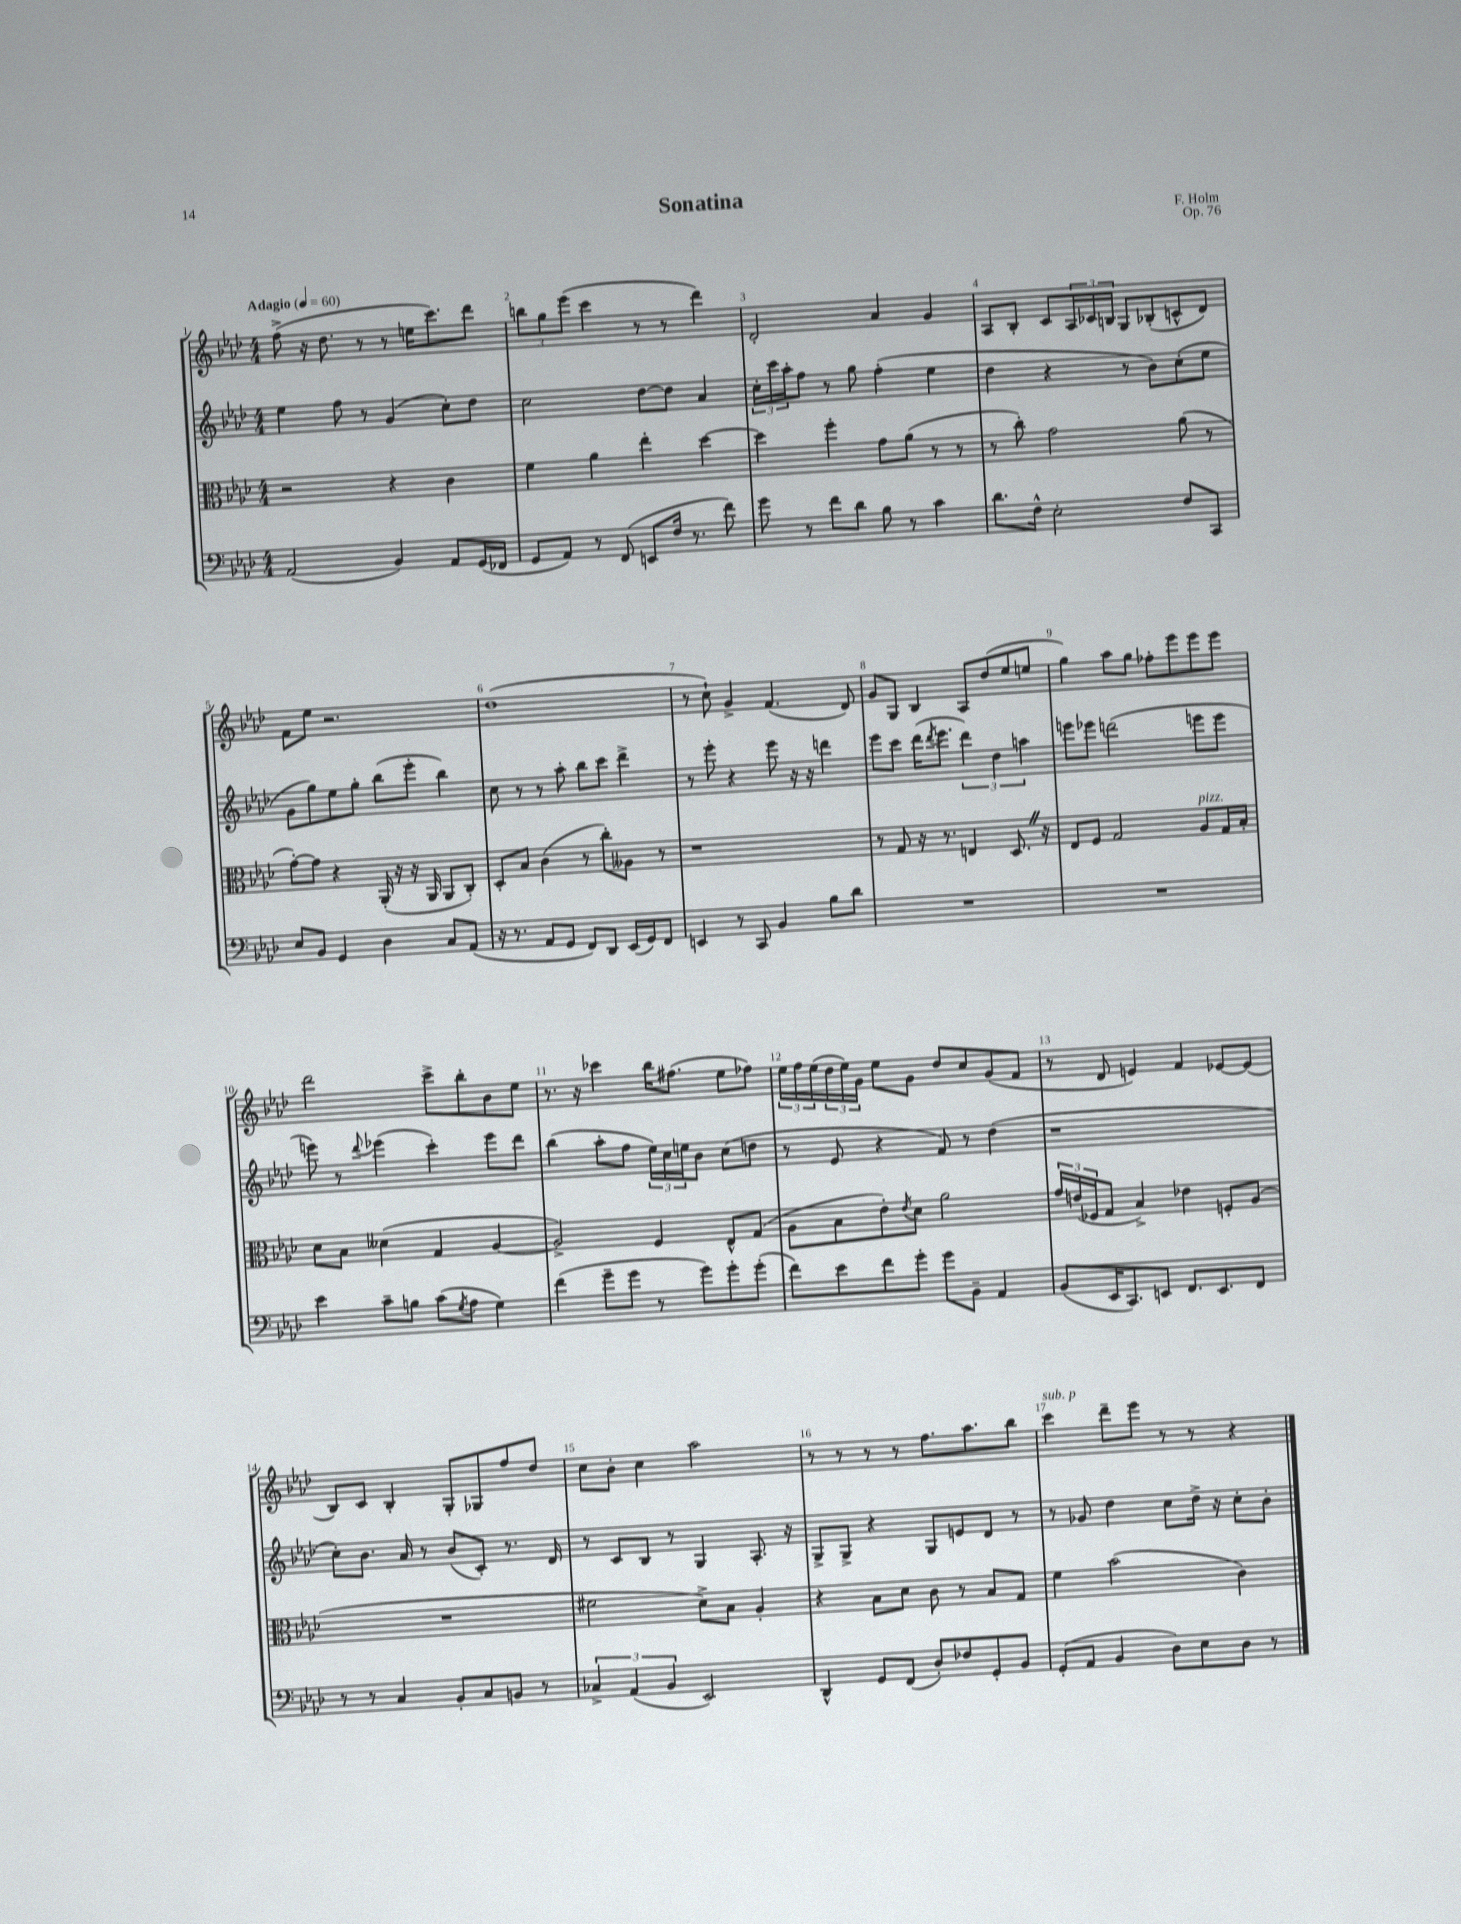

**kern	**kern	**kern	**kern
*part4	*part3	*part2	*part1
*staff4	*staff3	*staff2	*staff1
*clefF4	*clefC3	*clefG2	*clefG2
*k[b-e-a-d-]	*k[b-e-a-d-]	*k[b-e-a-d-]	*k[b-e-a-d-]
*M4/4	*M4/4	*M4/4	*M4/4
*MM60	*MM60	*MM60	*MM60
=1	=1	=1	=1
!	!	!	!LO:TX:a:B:t=Adagio
(2AA-/	2r	4ee-\	(8ff^\
.	.	.	16r
.	.	.	8.dd-\
.	.	8ff\	.
.	.	8r	8r
4BB-/)	4r	(4g/	8r
.	.	.	16een\KL
.	.	.	8.ccc\)
8AA-/L	4c\	8cc'\L)	.
(16GG/L	.	8dd-\J	8ddd-\J
16FF-X/JJ	.	.	.
=2	=2	=2	=2
8GG/L	4f\	2cc\	12bbn\L
.	.	.	12gg\
8AA-/J)	.	.	.
.	.	.	(12eee-\J
8r	4a-\	.	4ccc\
(8FF/	.	.	.
8EEn/L	4ee-'\	[8dd-\L	8r
16F/Jk	.	8dd-\J]	8r
8.r	.	.	.
.	[4dd-\	4a-/	4ddd-\)
8f\)	.	.	.
=3	=3	=3	=3
8g\	4dd-\]	24cc'\LL	2d-'/
.	.	24ccc\	.
.	.	24aa-'\J	.
8r	.	8ff\J	.
8f\L	4ff'\	8r	.
8d-\J	.	8gg\	.
8B-\	8g\L	(4ff'\	4a-/
8r	(8a-\J	.	.
4c\	8r	4ee-\	4g/
.	8r	.	.
=4	=4	=4	=4
8.d-\L	8r	4dd-\	8A-/L
.	8cc'\)	.	8B-'/J
16F^^\Jk	.	.	.
2E-'\	2g\	4r	8c/L
.	.	.	24A-/L
.	.	.	24c-X/
.	.	.	24Bn/JJ
.	.	8r	8G/L
.	.	8b-\L)	(8B-X'/
8F/L	(8a-\	(8cc'\	8cn^^/
8CC/J	8r	8ee-\J	8d-/J)
!!LO:LB:g=z
=5	=5	=5	=5
8E-/L	[8g'\L)	8g\L	8f\L
8BB-/J	8g\J]	8gg\)	8ee-\J
4GG/	4r	8ee-\	2.r
.	.	8gg'\J	.
4D-\	(16AA-'/	(8bb-\L	.
.	16r	.	.
.	16r	8eee-'\J	.
.	16AA-/	.	.
8C/L	8AA-/L	4bb-\)	.
(8AA-/J	8C'/J)	.	.
=6	=6	=6	=6
16r	8D-'/L	8cc\	(1dd-
8.r	.	.	.
.	8B-/J	8r	.
8AA-/L	(4c\	8r	.
8GG/J	.	8aa-'\	.
8FF/L)	8r	8bb-\L	.
8DD-/J	8cc'\L)	8ccc\J	.
(16EE-/LL	8A--X\J	4ddd-^\	.
16GG/J)	.	.	.
8FF/J	8r	.	.
=7	=7	=7	=7
4EEn/	1r	8r	8r
.	.	8eee-'\	8cc`\)
8r	.	4r	4g^/
8CC/	.	.	.
4BB-/	.	8eee-\	(4.f/
.	.	16r	.
.	.	16r	.
8B-\L	.	4dddn\	.
8d-\J	.	.	8d-/)
=8	=8	=8	=8
1r	8r	8eee-\L	8g/L
.	8G/	8ccc\J	8G/J
.	16r	(16ddd-\KL	4B-/
.	.	8qddd-/	.
.	8.r	8.eee-\J	.
.	4En/	6ddd-\)	8A-/L
.	.	.	(8dd-/
.	.	6dd-\	.
.	8.D-Z/	.	8ee-/
.	.	6aan\	.
.	.	.	8een/J
.	16r	.	.
=9	=9	=9	=9
1r	8E-/L	8eeen\L	4gg\)
.	8F/J	8eee-X\J	.
.	2G/	(2dddn\	8aa-\L
.	.	.	8gg\J
.	.	.	8ff-X'\L
.	.	.	8eee-\
!	!LO:TX:a:i:t=pizz.	!	!
.	8A-/L	8eeen\L	8eee-\
.	16G/L	8eee\J	8eee-\J
.	16B-'/JJ	.	.
!!LO:LB:g=z
=10	=10	=10	=10
4e-\	8d-\L	8eeen\)	2ddd-\
.	8B-\J	8r	.
.	.	8qqddd-/	.
8c~\L	(4d--X\	(4eee-X\	.
8Bn\J	.	.	.
(8c\L	4G/	4ccc'\)	8ccc^\L
8qG/	.	.	.
8A-\J	.	.	8bb-'\
4G\)	[4A-/	8eee-\L	8b-\
.	.	8ddd-\J	8ee-\J
=11	=11	=11	=11
(4f\	2A-^/])	(4bb-\	8.r
.	.	.	16r
8g~\L	.	8aa-'\L	4ccc-X\
8g\J	.	8ff\J	.
8r	4F/	24ee-\LL)	16bb-\KL
.	.	24cc\	.
.	.	.	(8.ff#X\J
.	.	24een\J	.
8g\L)	.	8b-\J	.
8g'\	8E-^^/L	(8cc\L	8ee-\L
(8g'\J	(8G/J	8ddn\J	8ff-X\J)
=12	=12	=12	=12
8f\L)	8A-\L	8r	24ee-\LL
.	.	.	24ff\
.	.	.	(24ee-\
8e-\	8B-\	8e-/	24dd-\
.	.	.	24ee-\)
.	.	.	24g\JJ
8f\	8e-'\)	4r	8ee-\L
.	8qe-/	.	.
8g'\J	8d-\J	.	8g\J
8g\L	2a-\	8f/)	8dd-/L
8BB-~\J	.	8r	8cc/
4AA-/	.	(4dd-\	(8g/
.	.	.	8f/J
=13	=13	=13	=13
(8BB-/L	24g/LL	1r	8r
.	(24en/	.	.
.	24F-X/J	.	.
16EE-/K	8G/J	.	8d-/
8.CC/)	.	.	.
.	4B-^/)	.	4en/)
8EEn/J	.	.	.
8.FF/L	4e-X\	.	4f/
8.EE/	.	.	.
.	8Fn'/L	.	[8e-X/L
8FF/J	(8A-/J	.	(8e-/J]
!!LO:LB:g=z
=14	=14	=14	=14
8r	1r	8cc'\L)	8B-/L)
8r	.	8.b-\J	8c/J
4C/	.	.	4B-'/
.	.	16a-/	.
.	.	8r	.
8BB-'/L	.	(8b-/L	8G'/L
8C/	.	8c'/J)	8G-X/
8BBn/J	.	8.r	8ff/
8r	.	.	8dd-/J
.	.	16d-/	.
=15	=15	=15	=15
6C-X^/	2f#X\	8r	8cc\L
.	.	8c/L	8b-'\J
(6AA-/	.	.	.
.	.	8B-/J	4cc\
6BB-/	.	.	.
.	.	8r	.
2EE-/)	8d-^\L)	4G/	2aa-\
.	8B-\J	.	.
.	4A-'/	8.A-'/	.
.	.	16r	.
=16	=16	=16	=16
4DD-^^/	4r	8G^/L	8r
.	.	8G^/J	8r
8GG/L	8B-\L	4r	8r
(8FF/J	8d-\J	.	8r
8D-'/L)	8c\	8G/L	8.ff\L
8F-X/	8r	8en/	.
.	.	.	8.aa-\
8GG'/	8B-/L	8d-/J	.
8BB-/J	8G/J	8r	8bb-\J
=17	=17	=17	=17
!	!	!	!LO:TX:a:i:t=sub. p
(8GG'/L	4f\	8r	4ccc\
8AA-/J	.	8g-X/	.
4BB-/	(2b-\	4dd-\	8ddd-~\L
.	.	.	8eee-\J
8D-\L)	.	8cc\L	8r
8E-\	.	16dd-^\Jk	8r
.	.	16r	.
8D-\J	4c\)	8cc'\L	4r
8r	.	8b-'\J	.
==	==	==	==
*-	*-	*-	*-
